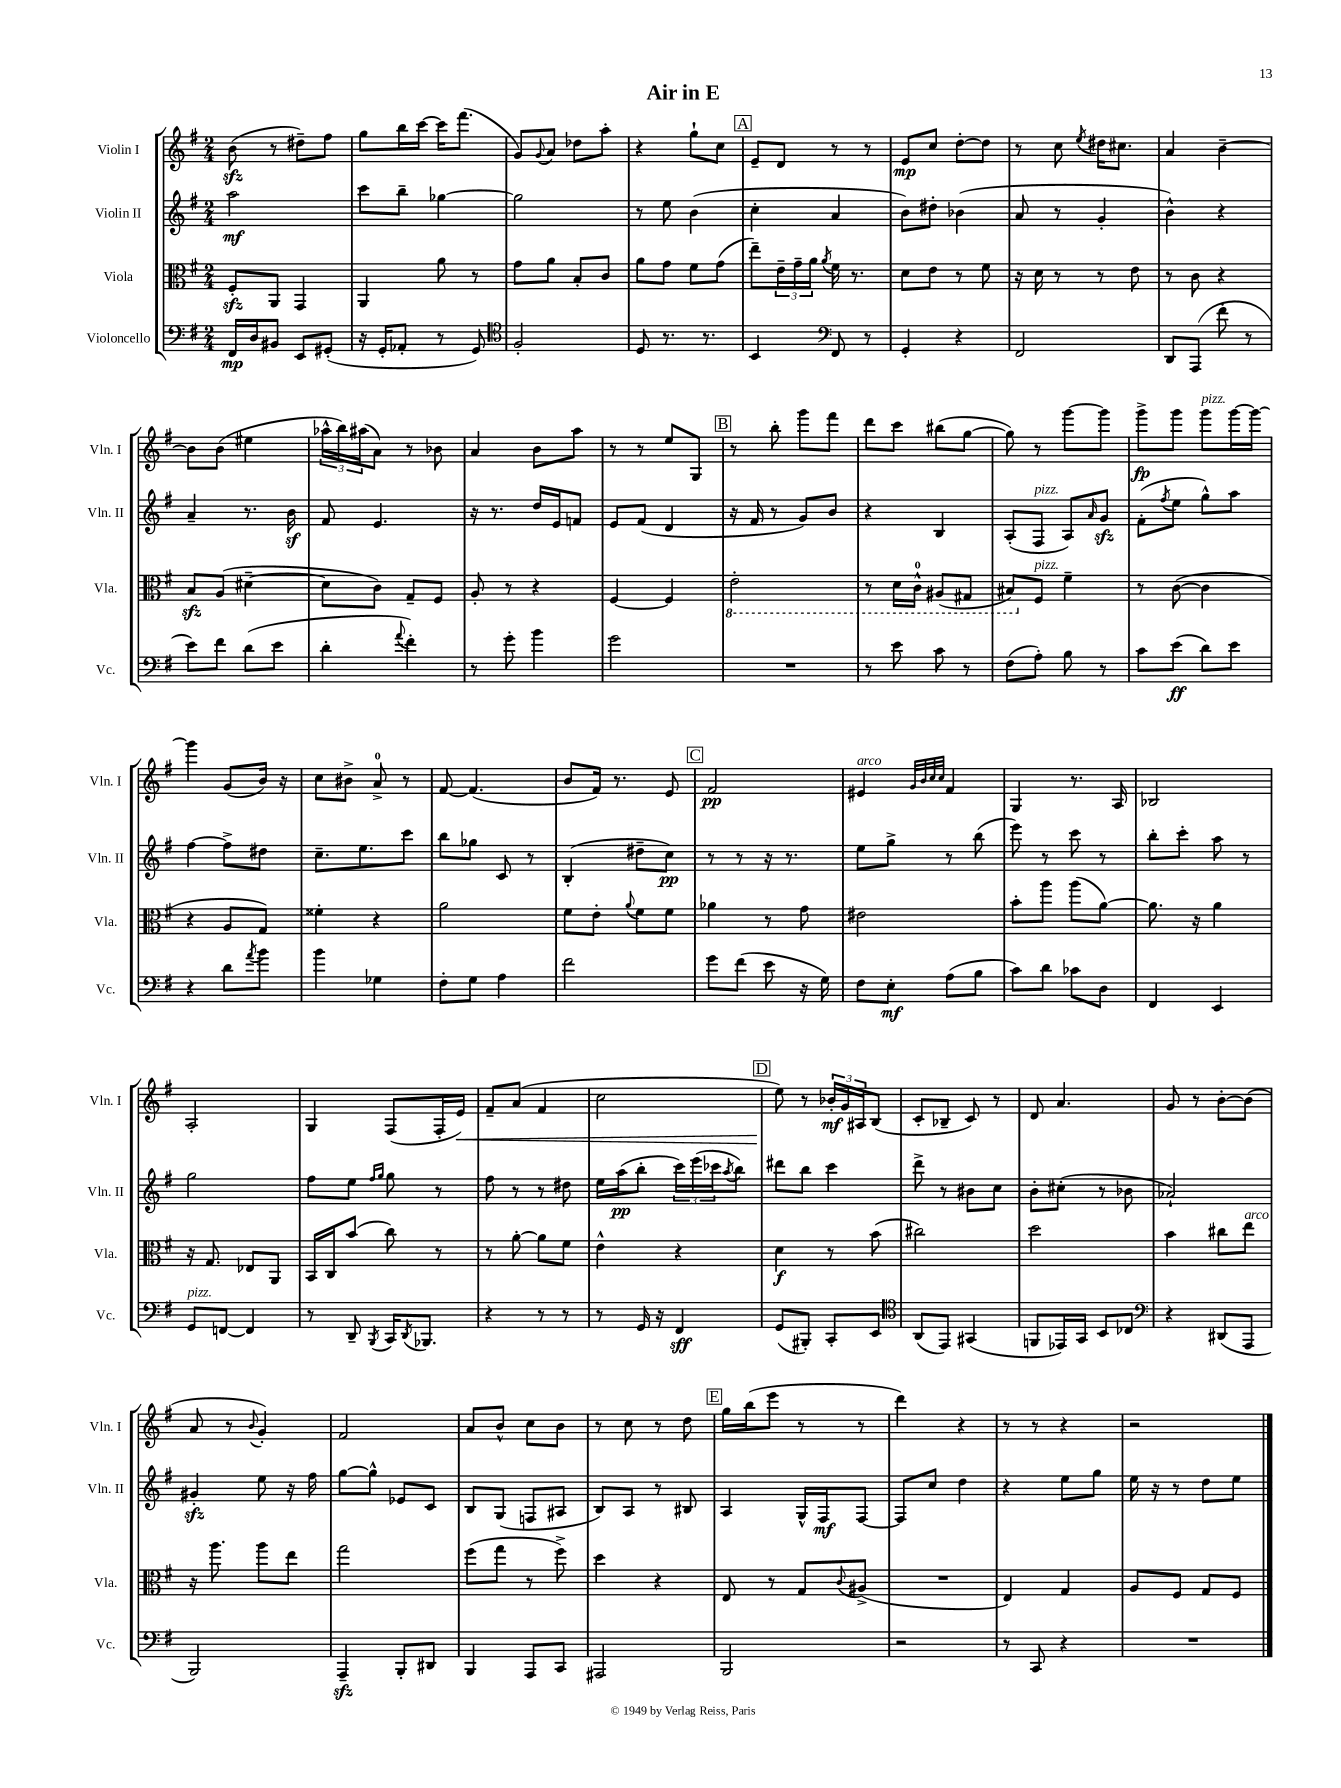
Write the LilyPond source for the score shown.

\header { title = "Air in E" }
<<
\new StaffGroup <<
\new Staff = "s0" \with { instrumentName = "Violin I" shortInstrumentName = "Vln. I" } {
    \clef treble \key g \major \numericTimeSignature \time 2/4
    b'8\sfz( r8 dis''8--) fis''8 |
    g''8 b''16 c'''16~ c'''16 fis'''8.( |
    g'8) \appoggiatura { g'8 } a'8 des''8 a''8-. |
    r4 g''8-! c''8 |
    \mark \markup { \box "A" } e'8-- d'8 r8 r8 |
    e'8\mp c''8 d''8~-. d''8 |
    r8 c''8 \acciaccatura { e''8 } dis''16 cis''8. |
    a'4 b'4~-- |
    b'8 b'8( eis''4 |
    \tuplet 3/2 { aes''16-^ b''16) ais''16( } a'8) r8 bes'8 |
    a'4 b'8 a''8 |
    r8 r8 e''8 g8 |
    \mark \markup { \box "B" } r8 b''8-. g'''8 fis'''8 |
    d'''8 c'''8 bis''8( g''8~ |
    g''8) r8 g'''8~ g'''8 |
    g'''8->\fp g'''8 g'''8^\markup { \italic "pizz." } g'''16~ g'''16~ |
    g'''4 g'8( b'16) r16 |
    c''8 bis'8-> a'8-0-> r8 |
    fis'8~ fis'4.( |
    b'8 fis'16) r8. e'8 |
    \mark \markup { \box "C" } fis'2\pp |
    eis'4^\markup { \italic "arco" } \grace { g'32 b'32 c''32 c''32 } fis'4 |
    g4 r8. a16 |
    bes2 |
    a2-. |
    g4 fis8( fis16-. e'16\<) |
    fis'8-- a'8( fis'4 |
    c''2 |
    \mark \markup { \box "D" } e''8\!) r8 \tuplet 3/2 { bes'16-.\mf g'16 ais16 } b8( |
    c'8-. bes8-- c'8) r8 |
    d'8 a'4. |
    g'8 r8 b'8~-. b'8( |
    a'8 r8 \appoggiatura { b'8 } g'4-.) |
    fis'2 |
    a'8 b'8-^ c''8 b'8 |
    r8 c''8 r8 d''8 |
    \mark \markup { \box "E" } g''16 b''16( e'''8 r8 r8 |
    d'''4) r4 |
    r8 r8 r4 |
    r2 \bar "|." |
}
\new Staff = "s1" \with { instrumentName = "Violin II" shortInstrumentName = "Vln. II" } {
    \clef treble \key g \major \numericTimeSignature \time 2/4
    a''2\mf |
    c'''8 b''8-- ges''4~ |
    ges''2 |
    r8 e''8 b'4( |
    \mark \markup { \box "A" } c''4-. a'4 |
    b'8) dis''8-. bes'4( |
    a'8 r8 g'4-. |
    b'4-^) r4 |
    a'4-- r8. b'16\sf |
    fis'8 e'4. |
    r16 r8. d''16 e'16 f'8 |
    e'8 fis'8( d'4 |
    \mark \markup { \box "B" } r16 fis'16 r8 g'8) b'8 |
    r4 b4 |
    a8-.( fis8^\markup { \italic "pizz." } a8) \grace { a'16 } g'8\sfz |
    fis'8-.( \acciaccatura { fis''8 } e''8 g''8-^) a''8 |
    fis''4~ fis''8-> dis''8 |
    c''8.-- e''8. c'''8 |
    b''8 ges''8 c'8 r8 |
    b4-.( dis''8-- c''8\pp) |
    \mark \markup { \box "C" } r8 r8 r16 r8. |
    e''8 g''8-> r8 b''8( |
    e'''8) r8 c'''8 r8 |
    b''8-. c'''8-. a''8 r8 |
    g''2 |
    fis''8 e''8 \grace { fis''16 g''16 } g''8 r8 |
    fis''8 r8 r8 dis''8 |
    e''16 a''16\pp( b''8-. \tuplet 3/2 { c'''16) e'''16( ces'''16 } \acciaccatura { a''8 } b''8) |
    \mark \markup { \box "D" } dis'''8 b''8 c'''4 |
    d'''8-> r8 bis'8 c''8 |
    b'8-. cis''8-.( r8 bes'8 |
    aes'2-!) |
    gis'4-.\sfz e''8 r16 fis''16 |
    g''8~ g''8-^ ees'8 c'8 |
    b8 g8( f8 ais8 |
    b8) a8 r8 bis8 |
    \mark \markup { \box "E" } a4 g16-^ fis16\mf fis8~ |
    fis8 c''8 d''4 |
    r4 e''8 g''8 |
    e''16 r16 r8 d''8 e''8 \bar "|." |
}
\new Staff = "s2" \with { instrumentName = "Viola" shortInstrumentName = "Vla." } {
    \clef alto \key g \major \numericTimeSignature \time 2/4
    fis8-.\sfz a,8 g,4 |
    a,4 a'8 r8 |
    g'8 a'8 b8-. c'8 |
    a'8 g'8 fis'8 g'8( |
    \mark \markup { \box "A" } e''8--) \tuplet 3/2 { e'16-- g'16-- a'16 } \acciaccatura { a'8 } fis'16 r8. |
    d'8 e'8 r8 fis'8 |
    r16 d'16 r8 r8 e'8 |
    r8 c'8 r4 |
    b8\sfz a8( dis'4~-- |
    dis'8 c'8) g8-- fis8 |
    a8-. r8 r4 |
    fis4~ fis4 |
    \mark \markup { \box "B" } \ottava #-1 e2-. |
    r8 d16 c16-0-^ ais,8( gis,8 |
    bis,8) \ottava #0 fis8^\markup { \italic "pizz." } fis'4-- |
    r8 c'8~( c'4 |
    r4 a8 g8) |
    fisis'4-. r4 |
    a'2 |
    fis'8 e'8-. \appoggiatura { a'8 } fis'8 fis'8 |
    \mark \markup { \box "C" } aes'4 r8 g'8 |
    eis'2 |
    b'8-. a''8 a''8( a'8~) |
    a'8. r16 a'4 |
    r16 g8. ees8 a,8 |
    b,16 c16 b'8( c''8) r8 |
    r8 a'8~-. a'8 fis'8 |
    e'4-^ r4 |
    \mark \markup { \box "D" } d'4\f r8 b'8( |
    cis''2) |
    d''2 |
    b'4 cis''8 e''8^\markup { \italic "arco" } |
    r16 a''8. a''8 e''8 |
    g''2 |
    fis''8( g''8 r8 fis''8->) |
    d''4 r4 |
    \mark \markup { \box "E" } e8 r8 g8 \appoggiatura { c'8 } ais8->( |
    R2 |
    e4) g4 |
    a8 fis8 g8 fis8 \bar "|." |
}
\new Staff = "s3" \with { instrumentName = "Violoncello" shortInstrumentName = "Vc." } {
    \clef bass \key g \major \numericTimeSignature \time 2/4
    fis,16\mp d16 bis,8 e,8 gis,8-.( |
    r16 g,16-. aes,8-. r8 g,8) |
    \clef tenor fis2-. |
    d8 r8. r8. |
    \mark \markup { \box "A" } b,4 \clef bass fis,8 r8 |
    g,4-. r4 |
    fis,2 |
    d,8 a,,8( fis'8-. r8 |
    e'8) fis'8 d'8( e'8 |
    d'4-. \appoggiatura { a'8 } fis'4-.) |
    r8 g'8-. b'4 |
    g'2 |
    \mark \markup { \box "B" } R2 |
    r8 e'8 c'8 r8 |
    fis8( a8-.) b8 r8 |
    c'8 e'8\ff( d'8) e'8 |
    r4 d'8 \acciaccatura { a'8 } b'8 |
    b'4 ges4 |
    fis8-. g8 a4 |
    fis'2 |
    \mark \markup { \box "C" } g'8 fis'8( e'8 r16 g16) |
    fis8 e8-.\mf a8( b8 |
    c'8) d'8 ces'8 d8 |
    fis,4 e,4 |
    g,8^\markup { \italic "pizz." } f,8~ f,4 |
    r8 d,8-- \acciaccatura { b,,8 } c,16 \acciaccatura { d,8 } bes,,8. |
    r4 r8 r8 |
    r8 g,16 r16 fis,4\sff |
    \mark \markup { \box "D" } g,8( bis,,8-.) c,8-. e,8 |
    \clef tenor a,8( e,8) gis,4( |
    f,8 ees,16) g,16 b,8 ces8 |
    \clef bass r4 dis,8( a,,8 |
    b,,2) |
    a,,4--\sfz b,,8-. dis,8 |
    b,,4 a,,8 c,8 |
    ais,,2 |
    \mark \markup { \box "E" } b,,2 |
    r2 |
    r8 c,8 r4 |
    R2 \bar "|." |
}
>>
>>
\layout { \context { \Score \remove "Bar_number_engraver" } }
